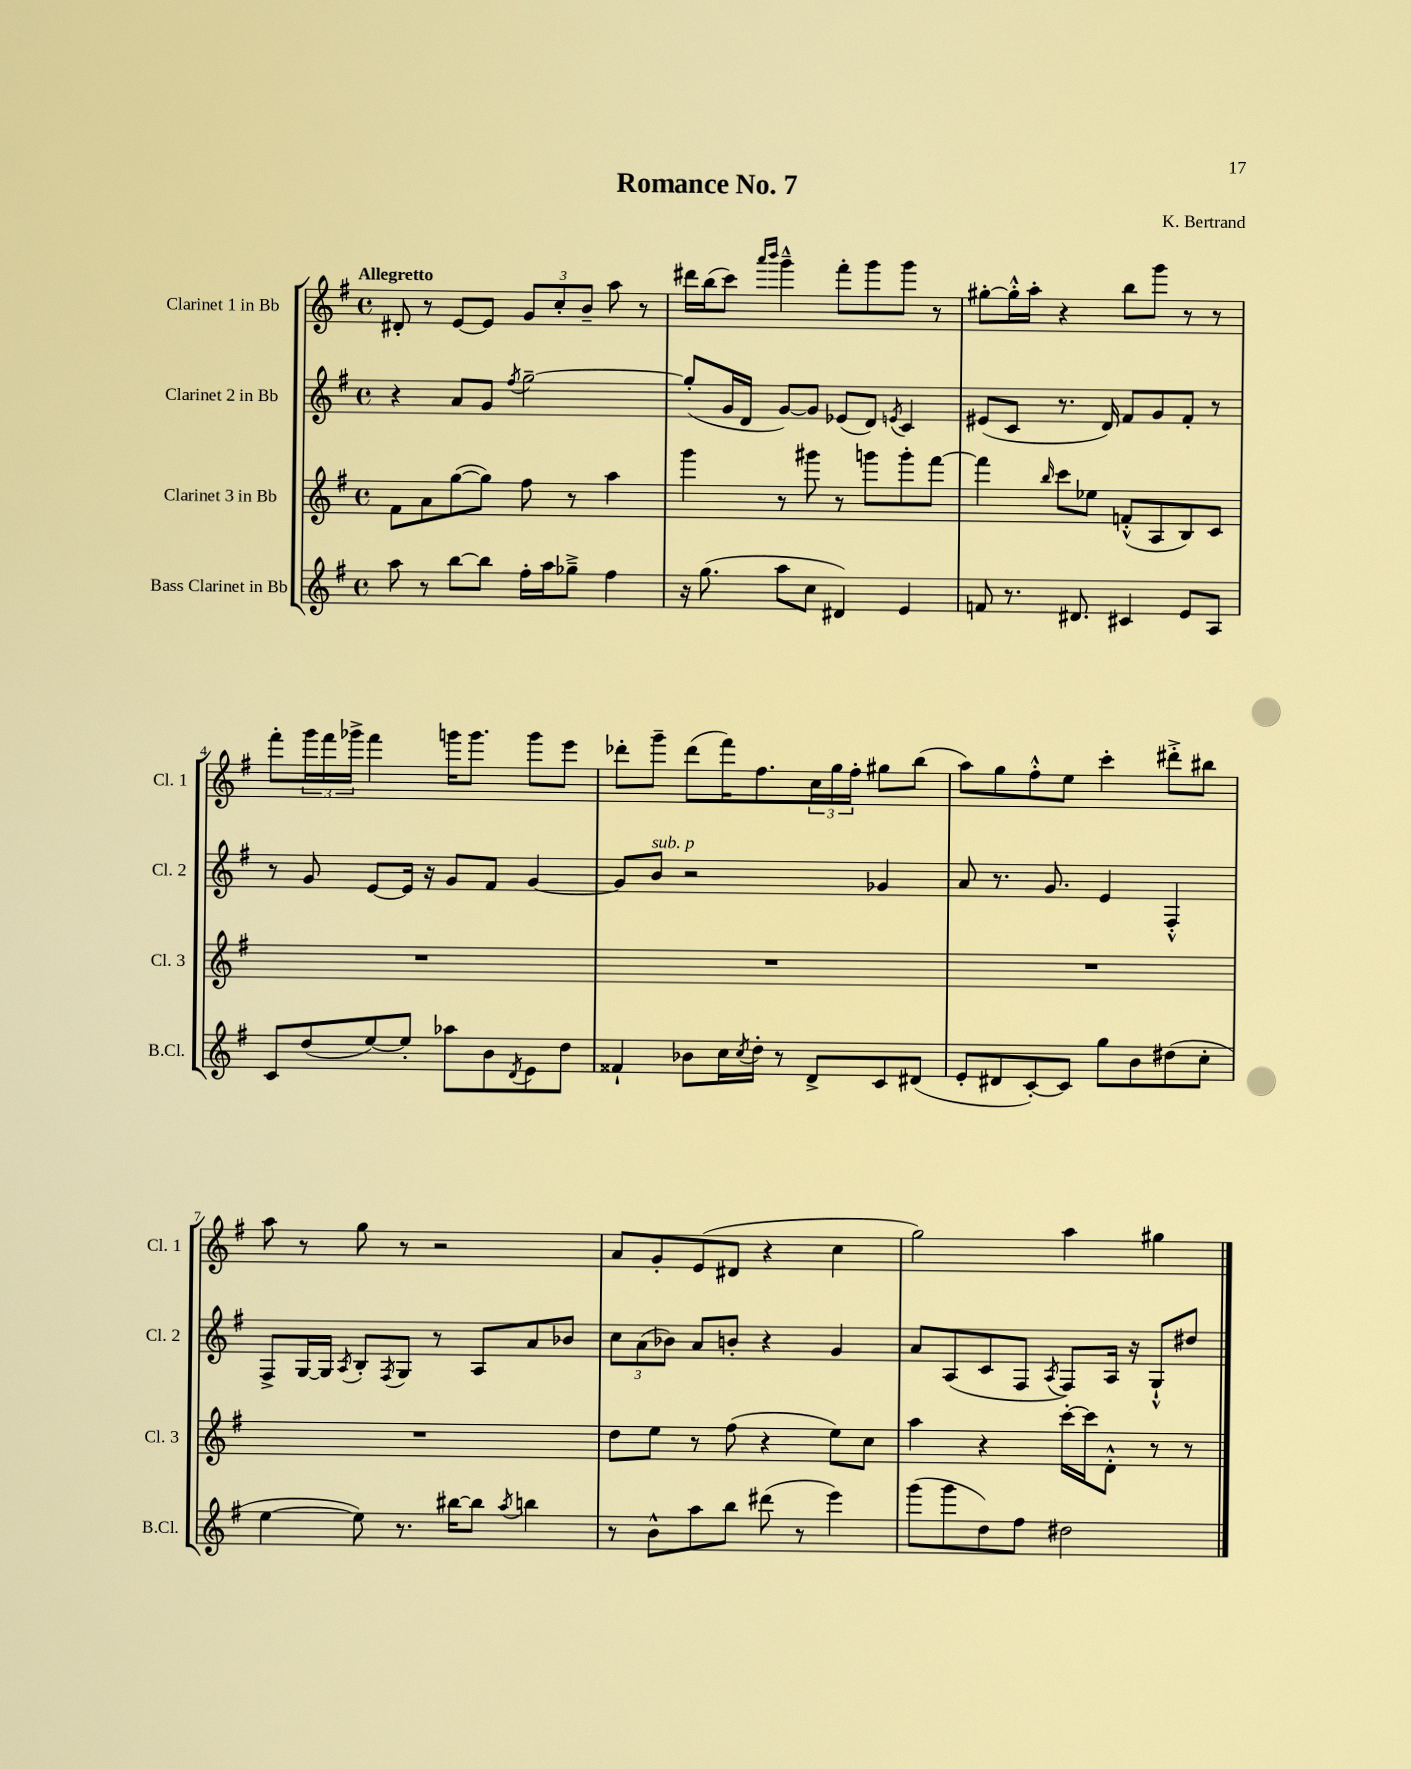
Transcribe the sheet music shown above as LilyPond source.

\header { title = "Romance No. 7" composer = "K. Bertrand" }
<<
\new StaffGroup <<
\new Staff = "s0" \with { instrumentName = "Clarinet 1 in Bb" shortInstrumentName = "Cl. 1" } {
    \clef treble \key g \major \defaultTimeSignature \time 4/4 \tempo "Allegretto"
    dis'8-. r8 e'8~ e'8 \tuplet 3/2 { g'8 c''8-. b'8-- } a''8 r8 |
    dis'''16 b''16( c'''8) \grace { a'''16 b'''16 } g'''4---^ fis'''8-. g'''8 g'''8 r8 |
    gis''8~-. gis''16-.-^ a''16-. r4 b''8 g'''8 r8 r8 |
    fis'''8-. \tuplet 3/2 { g'''16 fis'''16 ges'''16-> } fis'''4 g'''16 g'''8. g'''8 e'''8 |
    des'''8-. g'''8-- des'''8( fis'''16) fis''8. \tuplet 3/2 { c''16 g''16 fis''16-. } gis''8 b''8( |
    a''8) g''8 fis''8-.-^ e''8 c'''4-. dis'''8-.-> bis''8 |
    a''8 r8 g''8 r8 r2 |
    a'8 g'8-. e'8( dis'8 r4 c''4 |
    g''2) a''4 gis''4 \bar "|." |
}
\new Staff = "s1" \with { instrumentName = "Clarinet 2 in Bb" shortInstrumentName = "Cl. 2" } {
    \clef treble \key g \major \defaultTimeSignature \time 4/4
    r4 a'8 g'8 \acciaccatura { fis''8 } g''2~-- |
    g''8-.( g'16 d'16 g'8~) g'8 ees'8( d'8) \acciaccatura { e'8 } c'4 |
    eis'8( c'8 r8. d'16) fis'8 g'8 fis'8-. r8 |
    r8 g'8 e'8~ e'16 r16 g'8 fis'8 g'4~ |
    g'8 b'8^\markup { \italic "sub. p" } r2 ges'4 |
    a'8 r8. g'8. e'4 fis4-.-^ |
    fis8-> g16~ g16 \acciaccatura { a8 } b8-. \acciaccatura { fis8 } g8 r8 a8 a'8 bes'8 |
    \tuplet 3/2 { c''8 a'8( bes'8) } a'8 b'8-. r4 g'4 |
    a'8 a8( c'8 fis8 \acciaccatura { a8 } fis8) a16 r16 g8-!-^ dis''8 \bar "|." |
}
\new Staff = "s2" \with { instrumentName = "Clarinet 3 in Bb" shortInstrumentName = "Cl. 3" } {
    \clef treble \key g \major \defaultTimeSignature \time 4/4
    fis'8 a'8 g''8~( g''8) fis''8 r8 a''4 |
    g'''4 r8 gis'''8 r8 g'''8 g'''8-. fis'''8~ |
    fis'''4 \grace { b''16 } c'''8 ees''8 f'8-.-^( a8 b8) c'8 |
    R1 |
    R1 |
    R1 |
    R1 |
    d''8 e''8 r8 fis''8( r4 e''8) c''8 |
    a''4 r4 c'''16~-. c'''16 d'8-.-^ r8 r8 \bar "|." |
}
\new Staff = "s3" \with { instrumentName = "Bass Clarinet in Bb" shortInstrumentName = "B.Cl." } {
    \clef treble \key g \major \defaultTimeSignature \time 4/4
    a''8 r8 b''8~ b''8 fis''16-. a''16 ges''8---> fis''4 |
    r16 g''8.( a''8 c''8 dis'4) e'4 |
    f'8 r8. dis'8. cis'4 e'8 a8 |
    c'8 d''8( e''8~) e''8-. aes''8 b'8 \acciaccatura { d'8 } e'8 d''8 |
    fisis'4-! bes'8 c''16 \acciaccatura { c''8 } d''16-. r8 d'8-> c'8 dis'8( |
    e'8-. dis'8 c'8~-.) c'8 g''8 b'8 dis''8( c''8-. |
    e''4~ e''8) r8. bis''16~ bis''8 \acciaccatura { a''8 } b''4 |
    r8 b'8-^ a''8 b''8 dis'''8( r8 e'''4) |
    g'''8( g'''8 d''8) fis''8 dis''2 \bar "|." |
}
>>
>>
